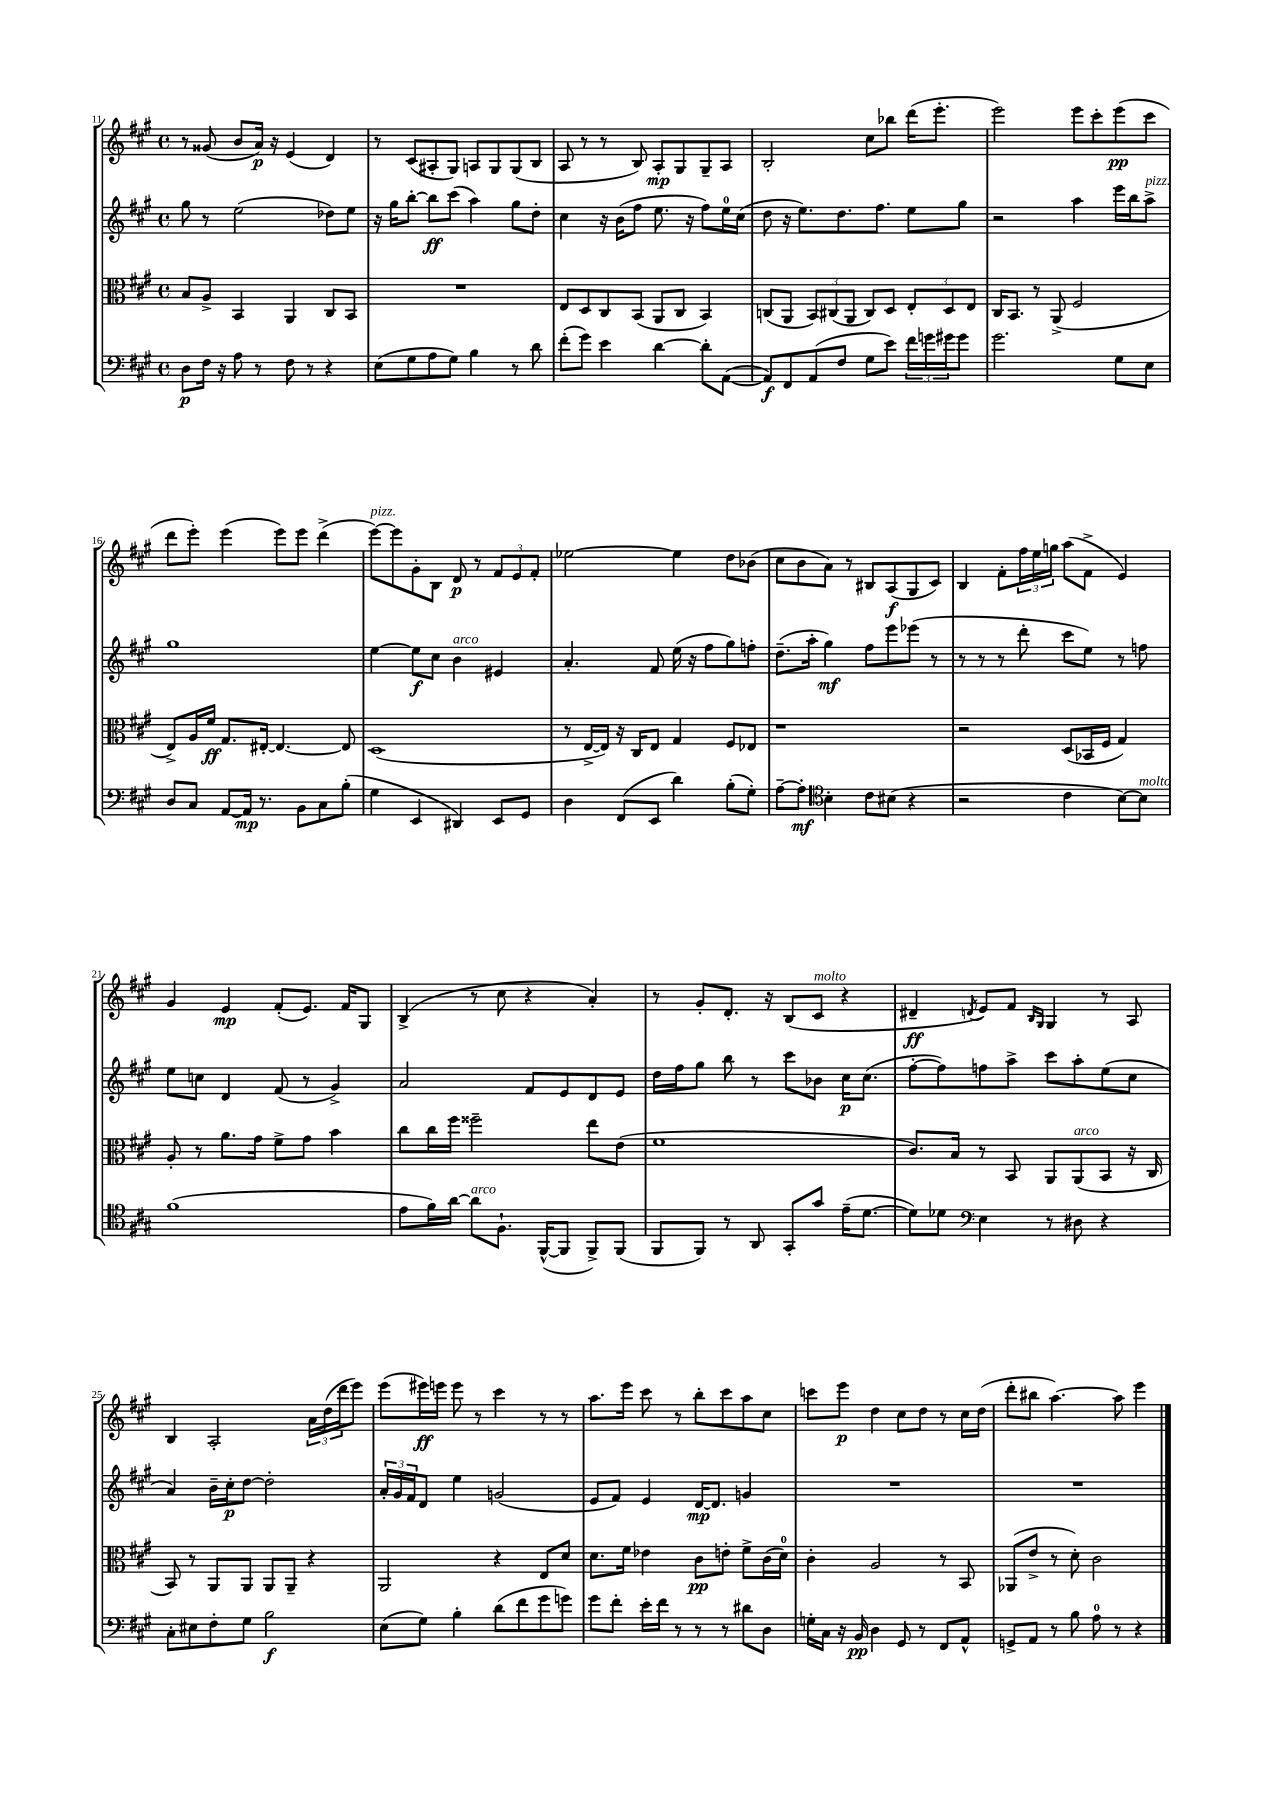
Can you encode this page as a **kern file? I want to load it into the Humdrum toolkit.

**kern	**kern	**kern	**kern
*staff4	*staff3	*staff2	*staff1
*clefF4	*clefC3	*clefG2	*clefG2
*k[f#c#g#]	*k[f#c#g#]	*k[f#c#g#]	*k[f#c#g#]
*M4/4	*M4/4	*M4/4	*M4/4
*met(c)	*met(c)	*met(c)	*met(c)
8D	8B	8gg#	8r
16F#	8A^	8r	(8g##
16r	.	.	.
8A	4BB	(2ee	8b
8r	.	.	16a)
.	.	.	16r
8F#	4AA	.	(4e
8r	.	.	.
4r	8C#	8dd-)	4d)
.	8BB	8ee	.
=	=	=	=
(8E	1r	16r	8r
.	.	16gg#	.
8G#	.	[8bb'	(8c#
8A	.	8bb]	8A#'
8G#)	.	(8ccc#	8G#)
4B	.	4aa)	8A
.	.	.	8G#
8r	.	8gg#	(8G#
8d	.	8dd'	8B
=	=	=	=
(8f#'	8E	4cc#	8A
8g#)	8D	.	8r
4e	8C#	16r	8r
.	.	(16b	.
.	(8BB	8ff#	8B)
[4d	8AA	8.ee	8A'
.	8C#	.	8G#
.	.	16r	.
8d']	4BB)	8ff#)	8G#~
([8AA	.	16ee	8A
.	.	(16cc#	.
=	=	=	=
8AA])	(8C	8dd	2B'
8FF#	8AA	16r	.
.	.	8.ee)	.
(8AA	12BB)	.	.
.	(12C#	.	.
8F#	.	8.dd	.
.	12AA	.	.
8G#	8C#)	.	8cc#
.	.	8.ff#	.
8e)	8D	.	8bb-
24f#	12E'	8ee	(16ddd
24g	.	.	.
.	.	.	8.eee'
24g#	12D	.	.
8g#	.	8gg#	.
.	12E	.	.
=	=	=	=
2.g#	16C#	2r	2eee)
.	8.BB	.	.
.	8r	.	.
.	(8AA^	.	.
.	2F#	4aa	8eee
.	.	.	8ccc#'
8G#	.	16eee	(8eee
.	.	16bb	.
8E	.	8aa^	8ccc#
=	=	=	=
8D	8E^)	1gg#	8ddd
8C#	16A	.	8eee')
.	16f#	.	.
[8AA	8.G#	.	(4eee
16AA]	.	.	.
8.r	[16E#'	.	.
.	4.E#_	.	8eee)
8BB	.	.	8eee
8C#	.	.	(4ddd^
(8B'	8E#]	.	.
=	=	=	=
4G#	(1D	[4ee	[8eee)
.	.	.	8eee]
4EE	.	8ee]	8g#'
.	.	8cc#	8B
4DD#)	.	4b	8d
.	.	.	8r
8EE	.	4e#	12f#
.	.	.	12e
8GG#	.	.	.
.	.	.	12f#'
=	=	=	=
4D	8r	4.a'	[2ee-
.	[16E^	.	.
.	16E])	.	.
(8FF#	16r	.	.
.	16C#	.	.
8EE	8E	8f#	.
4d)	4G#	(16ee	4ee-]
.	.	16r	.
.	.	8ff#	.
(8B'	8F#	8gg#)	8dd
8G#')	8E-	8ff'	(8b-
=	=	=	=
[8A~	1r	(8.dd~	8cc#
8A']	.	.	8b
.	.	16aa'	.
*clefC4	*	*	*
4B'	.	4gg#)	8a)
.	.	.	8r
8c#	.	8ff#	8B#
(8B#	.	8eee	(8A
4r	.	(8eee-	8G#
.	.	8r	8c#)
=	=	=	=
2r	2r	8r	4B
.	.	8r	.
.	.	8r	8f#'
.	.	8ddd'	24ff#
.	.	.	24ee
.	.	.	24gg
4c#	(8D	8ccc#	(8aa
.	16BB-	8ee)	8f#^
.	16F#	.	.
[8B)	4G#)	8r	4e)
8B]	.	8ff	.
=	=	=	=
(1f#	8A'	8ee	4g#
.	8r	8cc	.
.	8.a	4d	4e
.	16g#	.	.
.	8f#^	(8f#	(8f#'
.	8g#	8r	8.e)
.	4b	4g#^)	.
.	.	.	16f#
.	.	.	8G#
=	=	=	=
8e	8cc#	2a	(4B^
16f#)	16cc#	.	.
[16a	16ff#	.	.
8a]	2ff##~	.	8r
8.F#`	.	.	8cc#
.	.	8f#	4r
([16FF#^^	.	.	.
8FF#]	.	8e	.
8FF#^)	8ee	8d	4a')
(8FF#	(8e	8e	.
=	=	=	=
8FF#	1f#	16dd	8r
.	.	16ff#	.
8FF#)	.	8gg#	8g#'
8r	.	8bb	8.d'
8AA	.	8r	.
.	.	.	16r
8GG#'	.	8ccc#	(8B
8g#	.	8b-	8c#
(16e~	.	16cc#	4r
[8.d	.	(8.cc#	.
=	=	=	=
8d])	8.c#)	[8ff#'	4d#~
8d-	.	8ff#])	.
.	16B	.	.
*clefF4	*	*	*
.	.	.	8qd
4E	8r	8ff	8e)
.	8BB	8aa^	8f#
.	.	.	16qqB
.	.	.	16qqG#
8r	8AA	8ccc#	4G#
8D#	(8AA	8aa'	.
4r	8BB	(8ee	8r
.	16r	8cc#	8A
.	16C#	.	.
=	=	=	=
8C#'	8BB)	4a)	4B
8E#	8r	.	.
8F#'	8AA	16b~	2A'
.	.	16cc#'	.
8G#	8AA	[8dd	.
2B	8AA	2dd']	.
.	8AA~	.	.
.	4r	.	24a
.	.	.	(24dd
.	.	.	24ddd
.	.	.	8eee)
=	=	=	=
(8E	2AA	24a'	(8eee
.	.	24g#	.
.	.	24f#	.
8G#)	.	8d	16eee#)
.	.	.	16eee
4B'	.	4ee	8eee
.	.	.	8r
(8d	4r	(2g	4ccc#
8f#	.	.	.
8g#	8E	.	8r
8g)	8d	.	8r
=	=	=	=
8g#	8.d	8e	8.aa
8f#'	.	8f#)	.
.	16f#	.	16eee
16e'	4e-	4e	8ccc#
16f#	.	.	.
8r	.	.	8r
8r	8c#	[16d	8bb'
.	.	8.d]	.
8r	8e'	.	8ccc#
8d#	8f#^	4g	8aa
8D	(16c#	.	8cc#
.	16d)	.	.
=	=	=	=
16G'	4c#'	1r	8ccc
16C#	.	.	.
16r	.	.	8eee
16BB	.	.	.
4D	2A	.	4dd
8GG#	.	.	8cc#
8r	.	.	8dd
8FF#	8r	.	8r
8AA^^	8BB	.	16cc#
.	.	.	(16dd
=	=	=	=
8GG^	(8AA-	1r	8ddd'
8AA	8e^	.	8bb#
8r	8r	.	[4.aa)
8B	8d')	.	.
8A	2c#	.	.
8r	.	.	8aa]
4r	.	.	4eee
==	==	==	==
*-	*-	*-	*-
